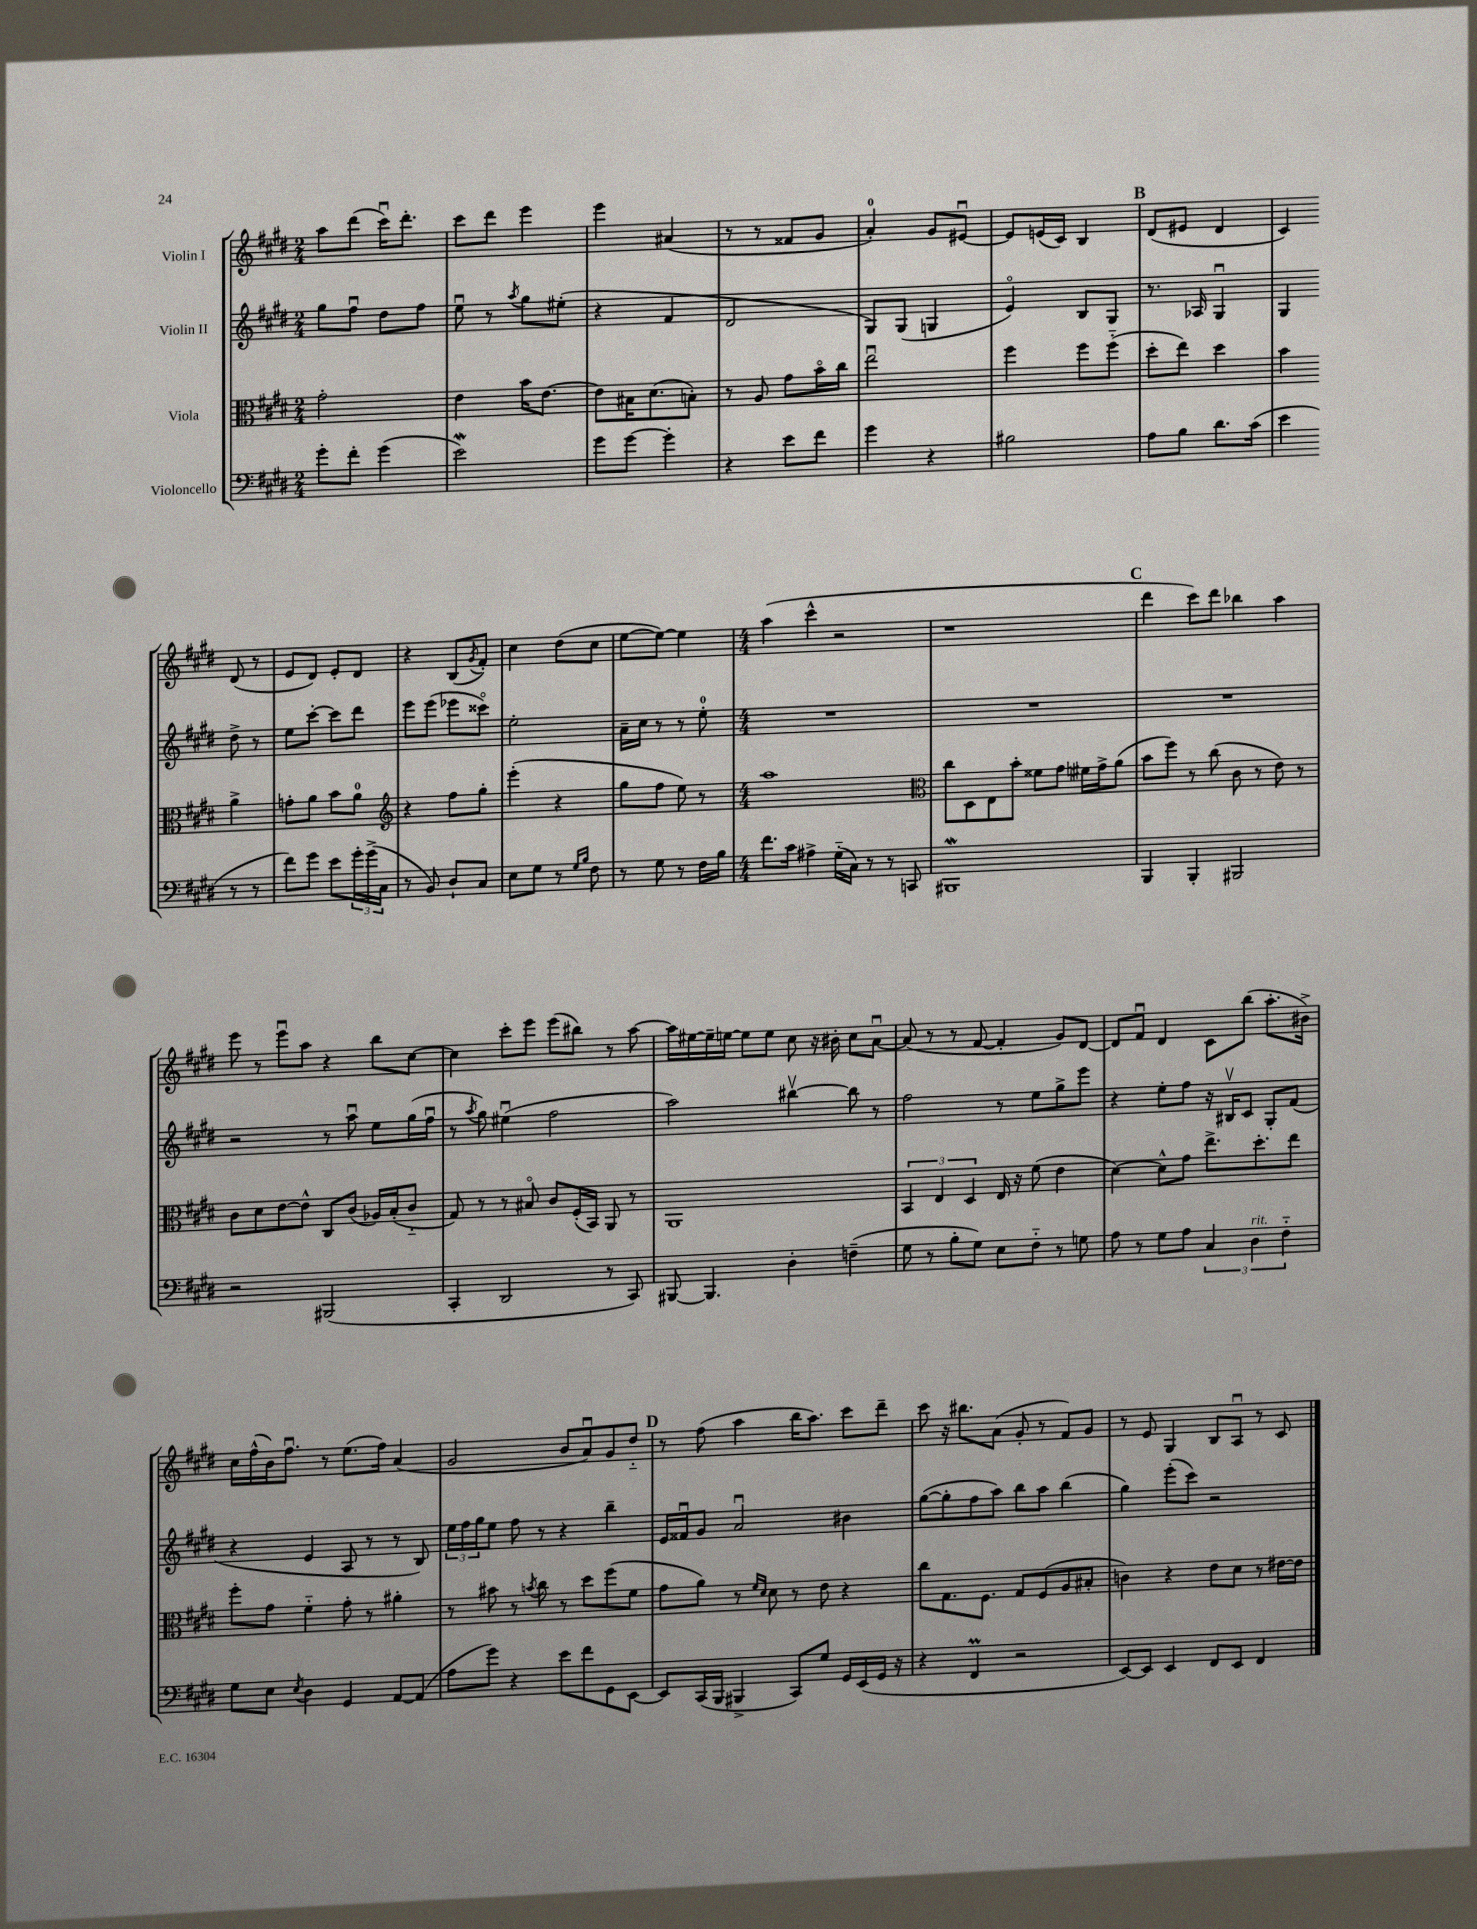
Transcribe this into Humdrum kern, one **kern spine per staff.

**kern	**kern	**kern	**kern
*staff4	*staff3	*staff2	*staff1
*clefF4	*clefC3	*clefG2	*clefG2
*k[f#c#g#d#]	*k[f#c#g#d#]	*k[f#c#g#d#]	*k[f#c#g#d#]
*M2/4	*M2/4	*M2/4	*M2/4
8g#'\L	2g#'\	8gg#\L	8aa\L
8f#'\J	.	8ff#u\J	(8ddd#\J
(4g#\	.	8dd#\L	16ccc#u\LK)
.	.	.	8.ddd#'\J
.	.	8ff#\J	.
=	=	=	=
2e\)	4e\	8eeu\	8ccc#\L
.	.	8r	8ddd#\J
.	.	8qaa/	.
.	16b\LK	8gg#\L	4eee\
.	[8.e\J	.	.
.	.	(8ee#'\J	.
=	=	=	=
8g#\L	8e\]L	4r	4eee\
[8g#\J	16B#\K	.	.
.	(8.d#\	.	.
4g#'\]	.	4f#/	(4a#/
.	8B'\J)	.	.
=	=	=	=
4r	8r	2d#/	8r
.	8A/	.	8r
8e\L	8g#\L	.	8f##/L
8f#\J	16bo\L	.	8g#/J
.	16cc#\JJ	.	.
=	=	=	=
4g#\	2eeu\	8G#/L)	4a'/)
.	.	(8G#/J	.
4r	.	4G/	8g#/L
.	.	.	[8e#u/J
=	=	=	=
2B#\	4ff#\	4eo/)	8e#/]L
.	.	.	(16e/L
.	.	.	16c#/JJ)
.	8ff#\L	8B/L	4B/
.	(8ff#'~\J	8G#/J	.
=	=	=	=
8A\L	8dd#'\L	8.r	(8d#/L
8B\J	8ee\J)	.	8e#/J
.	.	16A-/	.
8.d#\L	4dd#\	4G#u/	4d#/
(16c#\Jk	.	.	.
=	=	=	=
4e\	4b\	4G#/	4c#/)
8r	4a^\	8dd#^\	(8d#/
8r	.	8r	8r
=	=	=	=
8f#\L)	8g'\L	8ee\L	8e/L
8g#\J	8a\J	[8ccc#'\J	8d#/J)
8e\L	8b\L	8ccc#\]L	8e'/L
24g#'\L	8a\J	8ddd#\J	8d#/J
(24g#^\	.	.	.
24C#\JJ	.	.	.
=	=	=	=
*	*clefG2	*	*
8r	4r	8eee\L	4r
8BB/)	.	(8eee\J	.
8D#`/L	8ff#\L	8eee-\L	(8B/L
.	.	.	8qg#/
8C#/J	8gg#'\J	8ccc##o\J)	8f#'/J)
=	=	=	=
8E\L	(4eee'\	2ee'\	4cc#\
8G#\J	.	.	.
8r	4r	.	(8dd#\L
16qqG#/LL	.	.	.
16qqB/JJ	.	.	.
8F#\	.	.	8cc#\J
=	=	=	=
8r	8gg#\L	16a~\LL	[8ee\L
.	.	16cc#\JJ	.
8G#\	8ff#\J	8r	8ee\_J)
8r	8ee\)	8r	4ee\]
16F#\LL	8r	8ee'\	.
16B\JJ	.	.	.
=	=	=	=
*M4/4	*M4/4	*M4/4	*M4/4
8.f#\L	1aa	1r	(4aa\
16c#\Jk	.	.	.
4A#^\	.	.	4ccc#^^\
(16G#'~\LL	.	.	2r
16C#\JJ)	.	.	.
8r	.	.	.
8r	.	.	.
8CC/	.	.	.
=	=	=	=
*	*clefC3	*	*
1BBB#	8cc#\L	1r	1r
.	8D#\	.	.
.	8E\	.	.
.	8b'\J	.	.
.	8f##\L	.	.
.	8g#\J	.	.
.	16f#\LL	.	.
.	16g#^\J	.	.
.	(8a\J	.	.
=	=	=	=
4BBB/	8b\L	1r	4ddd#\
.	8ff#\J)	.	.
4BBB'/	8r	.	8ccc#\L)
.	(8cc#\	.	8ddd#\J
2BBB#/	8c#\	.	4bb-\
.	8r	.	.
.	8e\)	.	4aa\
.	8r	.	.
=	=	=	=
2r	8c#\L	2r	8eee\
.	8d#\	.	8r
.	[8e\	.	8eeeu\L
.	8e^^\]J	.	8aa\J
(2BBB#/	8C#/L	8r	4r
.	(8c#/J	8aau\	.
.	16A-/LL)	8ee\L	8bb\L
.	(16B'/J	.	.
.	8c#'~/J	(16gg#\L	[8cc#\J
.	.	16ff#u\JJ	.
=	=	=	=
4CC#'/	8G#/)	8r	4cc#\]
.	.	8qaa/	.
.	8r	8gg#\)	.
2DD#/	8r	(4ee#u\	8ccc#'\L
.	8B#o/	.	8eee\J
.	8c#/L	2ff#\	(8eee\L
.	(16F#'/L	.	8bb#\J)
.	16BB/JJ)	.	.
8r	8AA/	.	8r
8CC#/)	8r	.	[8aa\
=	=	=	=
[8BBB#/	1AA	2aa\)	16aa\]LL
.	.	.	[16ee#\
4.BBB#/]	.	.	16ee#~\]
.	.	.	[16ee\JJ
.	.	.	8ee\]L
.	.	.	8ee\J
4D#'\	.	[4bb#v\	8cc#\
.	.	.	16r
.	.	.	16b#'\
(4F~\	.	8bb#\]	8cc#\L
.	.	8r	[8au\J
=	=	=	=
8G#\	6BB/	2ff#\	(8a/]
8r	.	.	8r
.	6E/	.	.
8B'\L	.	.	8r
.	6D#/	.	.
8G#\J)	.	.	[8f#/
8E\L	16E/	8r	4f#'/]
.	16r	.	.
8F#'~\J	(8f#\	8ee\L	.
8r	4e\	8gg#^\	8g#/L)
8G\	.	8eee\J	[8d#/J
=	=	=	=
8A\	[4d#\)	4r	8d#/]L
8r	.	.	8f#u/J
8G#\L	8d#^^\]L	8ee'\L	4d#/
8A\J	8g#\J	8ff#\J	.
6C#/	8.ee^\L	16r	8c#\L
.	.	16B#v/LK	.
.	.	8c#/J	(8bb\J
6D#\	.	.	.
.	8.dd#'\	.	.
.	.	8G#'/L	8.aa'\L
6F#'~\	.	.	.
.	8ee\J	(8f#/J	.
.	.	.	16b#^\Jk)
=	=	=	=
8G#\L	8ff#'\L	4r	16cc#\LL
.	.	.	(16ff#^^\
8E\J	8g#\J	.	16b\J)
.	.	.	8.ff#u\J
8qE/	.	.	.
4D#\	4f#'~\	4e/	.
.	.	.	8r
4GG#/	8g#'\	8A/	(8.ee\L
.	8r	8r	.
.	.	.	16ff#\Jk)
[8AA/L	4a#'\	8r	(4a/
(8AA/]J	.	8B/)	.
=	=	=	=
8A\L	8r	24ee\LL	2g#/
.	.	24ff#\	.
.	.	24gg#\J	.
8g#\J)	8b#\	8ee\J	.
4r	8r	8ff#\	.
.	8qb/	.	.
.	8cc#\	8r	.
8e\L	8r	4r	8b/L
8f#\	8dd#\L	.	8au/)
8GG#\	(8ff#\	4bb~\	8g#/
[8EE\J	8f#\J	.	8dd#'~/J
=	=	=	=
8EE/]L	8g#\L	16e/LL	8r
.	.	16f##u/J	.
(16CC#/L	8a\J)	8g#/J	(8ff#\
16BBB/JJ	.	.	.
4BBB#^/	8r	2au/	4aa\
.	16qqf#/LL	.	.
.	16qqd#/JJ	.	.
.	8d#\	.	.
8CC#/L)	8r	.	16bb\LK
.	.	.	8.aa\J)
8G#/J	8e\	.	.
16GG#/LL	4r	4b#\	8ccc#\L
(16EE/	.	.	.
16GG#/JJ	.	.	8ddd#~\J
16r	.	.	.
=	=	=	=
4r	8cc#\L	([8gg#\L	8ccc#\
.	8.G#\	8gg#'\]	16r
.	.	.	8.bb#\L
4FF#/	.	8ff#\	.
.	8.F#\J	.	.
.	.	8aa\J)	(8a\J
2r	8G#/L	8bb\L	8g#'/
.	(8F#/	8aa\J	8r
.	8A/	(4bb\	8f#/L)
.	8B#'/J	.	8g#/J
=	=	=	=
[8EE/L)	4c\)	4gg#\)	8r
8EE/]J	.	.	8e/
4EE/	4r	(8eee'\L	4G#/
.	.	8ccc#\J)	.
8FF#/L	8e\L	2r	8B/L
8EE/J	8d#\J	.	8Au/J
4FF#/	8r	.	8r
.	[16e#\LL	.	8c#/
.	16e#\]JJ	.	.
==	==	==	==
*-	*-	*-	*-
